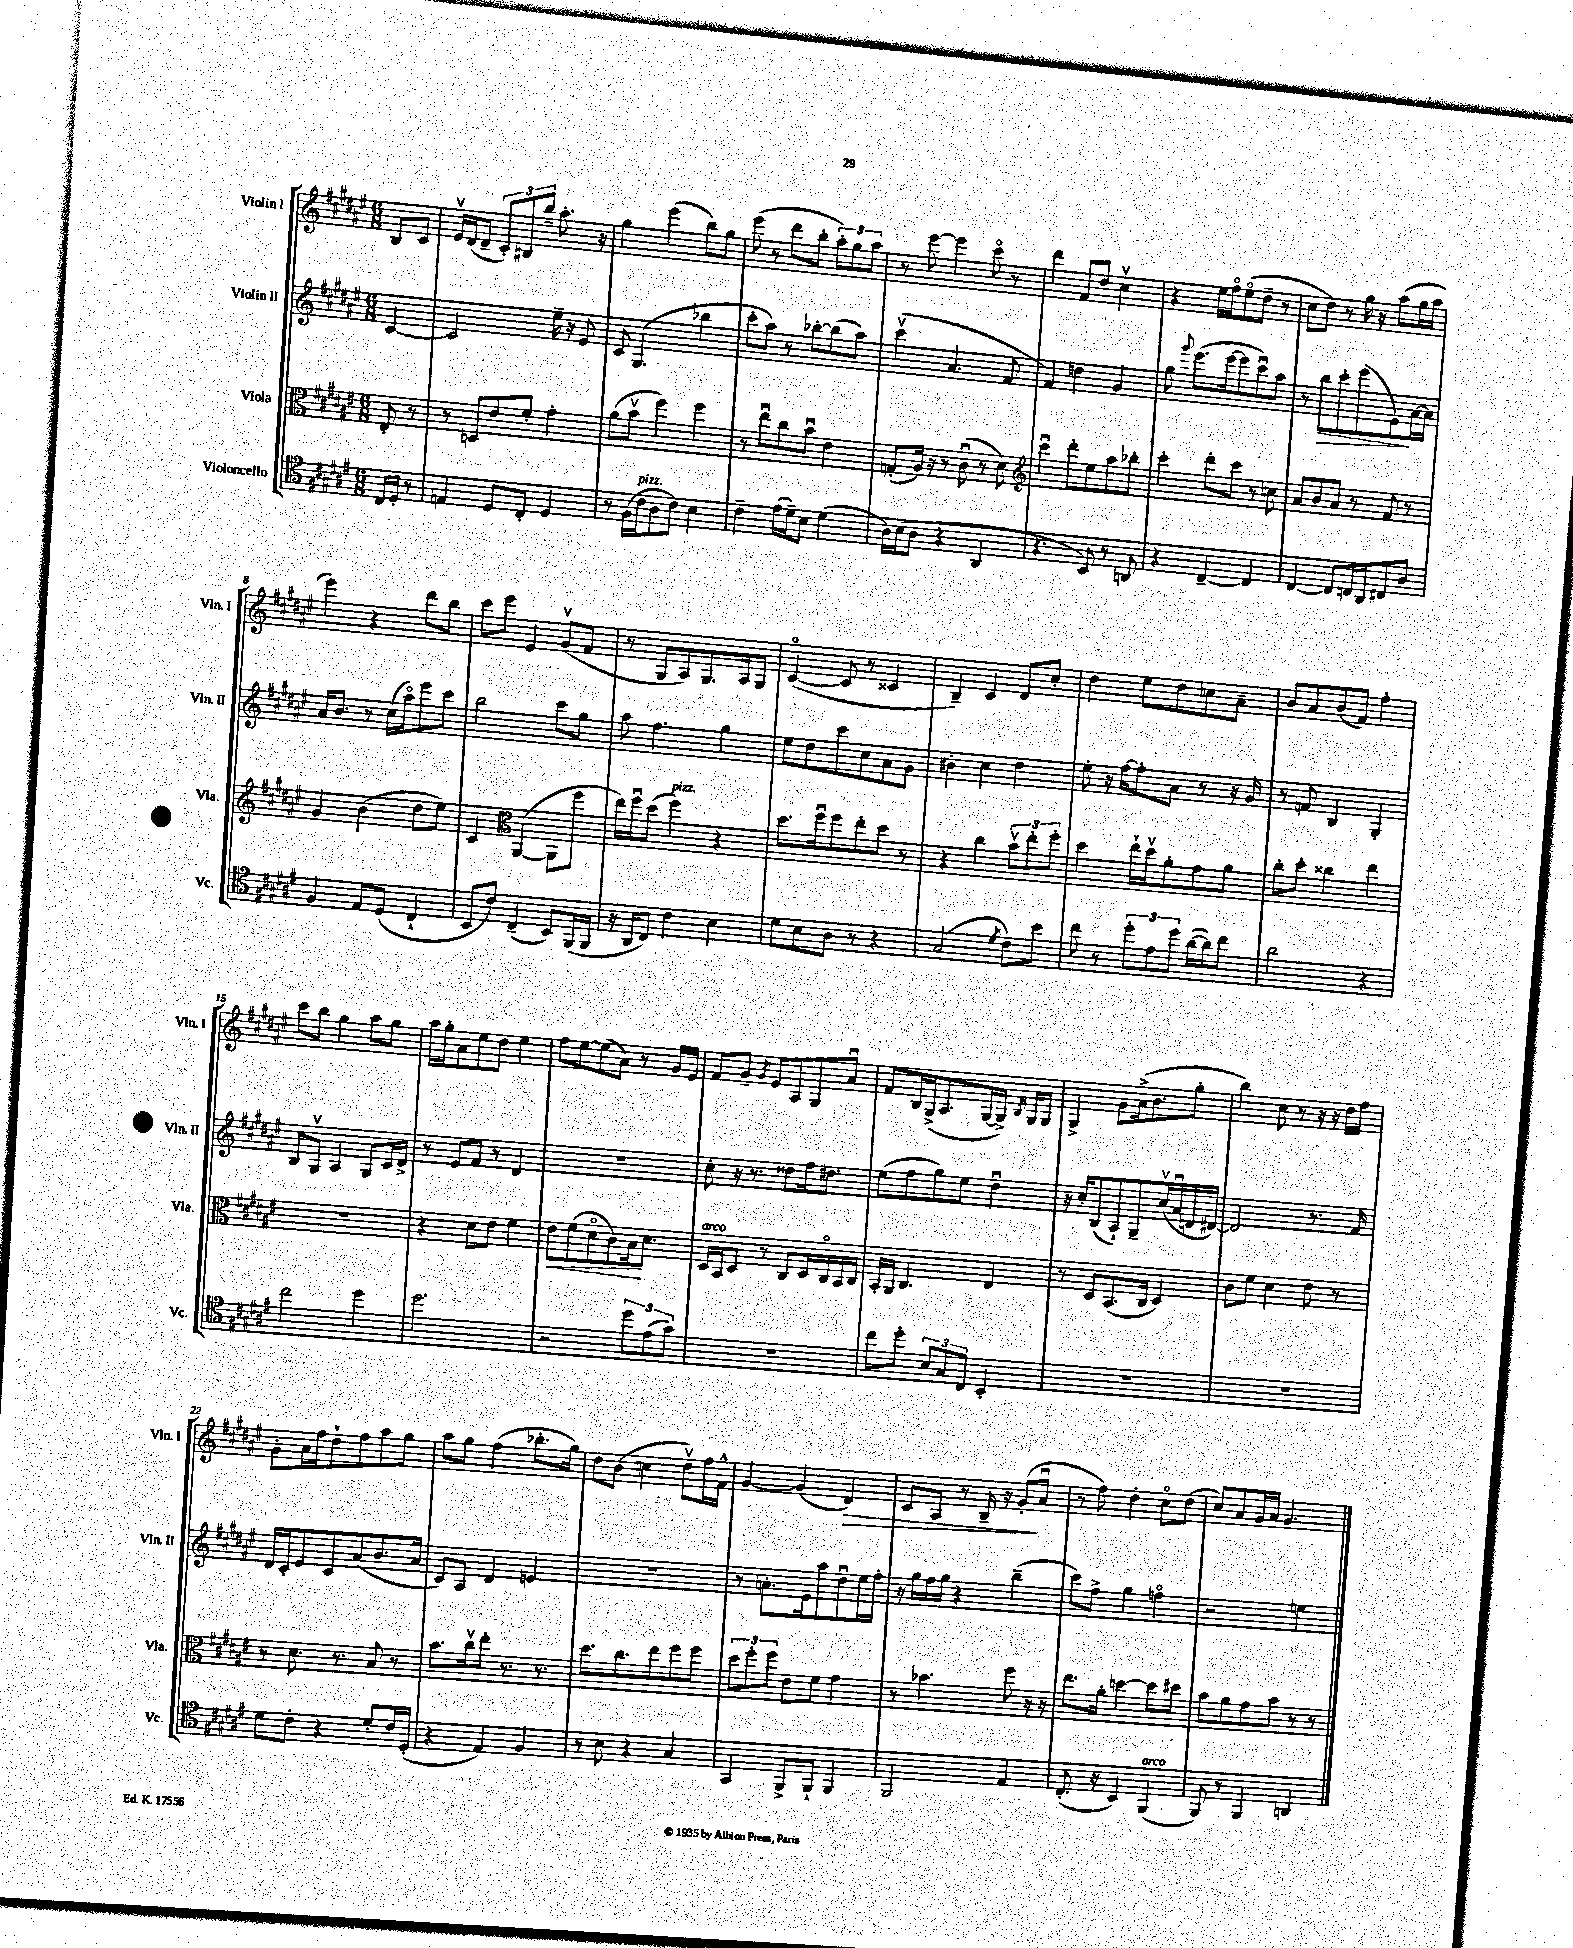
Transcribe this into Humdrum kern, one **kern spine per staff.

**kern	**kern	**dynam	**kern	**dynam	**kern	**dynam
*part4	*part3	*part3	*part2	*part2	*part1	*part1
*staff4	*staff3	*staff3	*staff2	*staff2	*staff1	*staff1
*I"Violoncello	*I"Viola	*	*I"Violin II	*	*I"Violin I	*
*I'Vc.	*I'Vla.	*	*I'Vln. II	*	*I'Vln. I	*
*clefC4	*clefC3	*	*clefG2	*	*clefG2	*
*k[f#c#g#d#a#e#]	*k[f#c#g#d#a#e#]	*	*k[f#c#g#d#a#e#]	*	*k[f#c#g#d#a#e#]	*
*M6/8	*M6/8	*	*M6/8	*	*M6/8	*
=	=	=	=	=	=	=
16C#/LL	8E#'/	.	[4c#/	.	8B/L	.
16D#'/JJ	.	.	.	.	.	.
8r	8r	.	.	.	8c#/J	.
=1	=1	=1	=1	=1	=1	=1
4En/	8r	.	2c#/]	.	16e#v/LL	.
.	.	.	.	.	(16d#/J	.
.	8Dn/L	.	.	.	8d#~/J	.
8D#/L	8e#/	.	.	.	12c#'/L)	.
.	.	.	.	.	12B#X/	.
8C#'/J	8f#'/J	.	.	.	.	.
.	.	.	.	.	12bb~/J	.
4D#/	4g#'\	.	16ee#~\	.	8.aa#'\	.
.	.	.	16r	.	.	.
.	.	.	8e#/	.	.	.
.	.	.	.	.	16r	.
=2	=2	=2	=2	=2	=2	=2
8r	(8a#\L	.	8c#/	.	4gg#\	.
(16F#\LL	8bv\J	.	(4.G#/	.	.	.
!LO:TX:a:i:t=pizz.	!	!	!	!	!	!
16c#\J	.	.	.	.	.	.
8A#\	4ff#\)	.	.	.	(4eee#\	.
8c#\J)	.	.	.	.	.	.
4B\	4ff#\	.	4bb-X\	.	8bb\L)	.
.	.	.	.	.	8gg#\J	.
=3	=3	=3	=3	=3	=3	=3
4c#~\	8r	.	8ccc#'\L	.	(8eee#\	.
.	8ee#u\L	.	8aa#\J)	.	8r	.
(16e#\LL	8cc#\	.	8r	.	8ddd#\L	.
16d#~\J)	.	.	.	.	.	.
8B\J	8bu\J	.	[8bb-X'\L	.	8bb'\J	.
(4d#\	4e#\	.	(8bb-\]	.	12aa#'\L)	.
.	.	.	.	.	12gg#\	.
.	.	.	8aa#\J)	.	.	.
.	.	.	.	.	12aa#\J	.
=4	=4	=4	=4	=4	=4	=4
16A#\LL)	(8Gn'/L	.	(4ccc#v\	.	8r	.
(16B\J	.	.	.	.	.	.
8A#\J	16A#/Jk)	.	.	.	[8eee#\	.
.	16r	.	.	.	.	.
4r	8r	.	4.a#/	.	4eee#\]	.
.	(8c#u\	.	.	.	.	.
4AA#/	8r	.	.	.	8ccc#\	.
.	8d#\)	.	8f#/	.	8r	.
=5	=5	=5	=5	=5	=5	=5
*	*clefG2	*	*	*	*	*
4.r	4ccc#u\	.	4f#/)	.	4ddd#\	.
.	8ddd#'\L	.	4ddn\	.	8f#/L	.
8BB/)	8ee#\	.	.	.	8dd#/J	.
8r	8aa#\	.	4g#/	.	4cc#v\	.
8AAn/	8bb-X'\J	.	.	.	.	.
=6	=6	=6	=6	=6	=6	=6
4r	4ccc#'\	.	8gg#\	.	4r	.
.	.	.	8qqggg#/	.	.	.
.	.	.	(8.eee#\L	.	.	.
[4C#~/	8ddd#'\L	.	.	.	16ee#\LL	.
.	.	.	[16eee#\k	.	16ff#\J	.
.	8ccc#\J	.	8eee#\]	.	(8ee#\	.
4C#/]	8r	.	8ccc#u\)	.	8dd#~\J	.
.	8ccn\	.	8aa#\J	.	8r	.
=7	=7	=7	=7	=7	=7	=7
[4C#/	8a#/L	.	8r	.	8cc#\L	.
!	!	!	!	!LO:HP:b	!	!
.	8b/	.	8bb\L	>	8dd#\J)	.
8C#/L]	8a#/J	.	8ccc#'\	.	8r	.
16Cn/L	8r	.	(8eee#\	.	16gg#\	.
16AA#/J	.	.	.	.	16r	.
8C#X/	8f#/	.	8e#\)	.	(8aa#\L	.
8A#/J	8r	.	[16a#\L	]	16gg#\L	.
.	.	.	16a#\JJ]	.	16aa#\JJ	.
!!LO:LB:g=z
=8	=8	=8	=8	=8	=8	=8
4F#/	4g#/	.	16a#/KL	.	4eee#\)	.
.	.	.	8.b/J	.	.	.
8E#/L	(4b\	.	8r	.	4r	.
(8D#/J	.	.	(16cc#\LL	.	.	.
.	.	.	16aa#\J)	.	.	.
4C#`/	8dd#\L	.	8eee#\	.	8ddd#\L	.
.	8ee#\J)	.	8ccc#\J	.	8bb\J	.
=9	=9	=9	=9	=9	=9	=9
8BB/L	4c#/	.	2bb\	.	8ccc#\L	.
8c#/J)	.	.	.	.	8eee#\J	.
*	*clefC3	*	*	*	*	*
(4C#~/	([4AA#/	.	.	.	4e#/	.
8BB/L)	8AA#\L]	.	8ccc#\L	.	(8g#v/L	.
(16FF#/L	8ff#\J	.	8gg#\J	.	8f#/J	.
16FF#/JJ	.	.	.	.	.	.
=10	=10	=10	=10	=10	=10	=10
16r	16ee#\LL)	.	8aa#\	.	8r	.
16AA#/KL	16ff#u\J	.	.	.	.	.
8C#/J)	(8dd#\J	.	4.ff#\	.	8G#/L	.
!	!LO:TX:a:i:t=pizz.	!	!	!	!	!
4c#\	4ff#\)	.	.	.	8A#/)	.
.	.	.	.	.	8.G#/	.
4B\	4r	.	4gg#\	.	.	.
.	.	.	.	.	16A#/k	.
.	.	.	.	.	8G#/J	.
=11	=11	=11	=11	=11	=11	=11
8d#\L	8.dd#\L	.	8ee#\L	.	([4c#/	.
8B\	.	.	8dd#\	.	.	.
.	16ff#u\k	.	.	.	.	.
8A#\J	8ff#\	.	8ccc#\	.	8c#/]	.
8r	8ee#'\	.	8cc#\	.	8r	.
4r	8dd#\J	.	8a#\	.	4c##X/	.
.	8r	.	8g#\J	.	.	.
=12	=12	=12	=12	=12	=12	=12
(2G#/	4r	.	4b#X'\	.	4B~/)	.
.	4cc#\	.	4cc#\	.	4c#/	.
8qd#/	.	.	.	.	.	.
8c#\L)	12bv\L	.	4dd#\	.	8d#/L	.
.	12ee#'\	.	.	.	.	.
8b\J	.	.	.	.	8cc#'/J	.
.	12ff#'\J	.	.	.	.	.
=13	=13	=13	=13	=13	=13	=13
8cc#\	4dd#\	.	8ee#'\	.	4dd#\	.
8r	.	.	16r	.	.	.
.	.	.	[16ff#\KL	.	.	.
12dd#'\L	16ee#`\LL	.	8ff#'\]	.	8ee#\L	.
.	16dd#v\J	.	.	.	.	.
12e#\	.	.	.	.	.	.
.	8a#'\	.	8a#\J	.	8dd#\	.
12dd#\J	.	.	.	.	.	.
([16a#\LL	8g#\	.	8r	.	8ccn\	.
16a#\J])	.	.	.	.	.	.
8cc#\J	8a#\J	.	16r	.	8a#~\J	.
.	.	.	16g#/	.	.	.
=14	=14	=14	=14	=14	=14	=14
2a#\	8cc#'\L	.	8r	.	8b/L	.
.	8dd#'\J	.	8fn/	.	8a#/	.
.	4cc##X\	.	4B/	.	(8b/	.
.	.	.	.	.	8f#/J)	.
4r	4ee#\	.	4G#'/	.	4ff#'\	.
!!LO:LB:g=z
=15	=15	=15	=15	=15	=15	=15
2cc#\	2.r	.	8B/L	.	8ccc#\L	.
.	.	.	8G#v/J	.	8bb\J	.
.	.	.	4A#/	.	4gg#\	.
4dd#\	.	.	8G#/L	.	8aa#\L	.
.	.	.	16c#/L	.	8gg#\J	.
.	.	.	16d#^/JJ	.	.	.
=16	=16	=16	=16	=16	=16	=16
2.dd#\	4r	.	8r	.	16aa#\LL	.
.	.	.	.	.	16gg#'\J	.
.	.	.	8e#/L	.	8a#\	.
.	8d#\L	.	8f#/J	.	8ee#\	.
.	8e#\J	.	8r	.	8dd#\J	.
.	4f#\	.	4d#/	.	4ee#\	.
=17	=17	=17	=17	=17	=17	=17
!	!	!LO:HP:b	!	!	!	!
2r	8e#\L	<	2.r	.	8ff#\L	.
.	(8f#\	.	.	.	[8ee#\	.
.	8d#\	.	.	.	(8ee#\]	.
.	8c#\)	.	.	.	8a#\J)	.
12dd#\L	16B\k	.	.	.	8r	.
.	8.d#\J	[	.	.	.	.
(12e#\	.	.	.	.	.	.
.	.	.	.	.	16g#/LL	.
12g#\J)	.	.	.	.	.	.
.	.	.	.	.	16e#/JJ	.
=18	=18	=18	=18	=18	=18	=18
!	!LO:TX:a:i:t=arco	!	!	!	!	!
2.r	16D#/LL	.	8cc#'\	.	8f#/L	.
.	16BB/J	.	.	.	.	.
.	8D#/J	.	16r	.	8g#~/J	.
.	.	.	8.r	.	.	.
.	.	.	.	.	8qg#/	.
.	8r	.	.	.	8e#/L	.
.	8C#/L	.	8dd##X\L	.	8A#/	.
.	16D#/L	.	16ff#\k	.	8G#/	.
.	16C#/	.	8.dd#X\J	.	.	.
.	16BB/	.	.	.	8a#u/J	.
.	16C#/JJ	.	.	.	.	.
=19	=19	=19	=19	=19	=19	=19
8cc#\L	16BB'/LL	.	(8ee#\L	.	8f#/L	.
.	16AA#/JJ	.	.	.	.	.
8dd#'\J	4.C#/	.	8ff#\	.	16B/L	.
.	.	.	.	.	(16G#^/J	.
12B/L	.	.	8gg#\)	.	8.A#/	.
12G#/	.	.	.	.	.	.
.	.	.	8ee#\J	.	.	.
12C#/J	.	.	.	.	.	.
.	.	.	.	.	[16G#/L	.
4BB'/	4E#/	.	4dd#u\	.	16G#^/JJ])	.
.	.	.	.	.	8qB/	.
.	.	.	.	.	16G#/KL	.
.	.	.	.	.	8G#/J	.
=20	=20	=20	=20	=20	=20	=20
2.r	8r	.	16r	.	4G#^/	.
.	.	.	16cc#'/KL	.	.	.
.	8D#/L	.	(8B/	.	.	.
.	(8.BB/	.	8A#`/)	.	8g#\L	.
.	.	.	8G#~/	.	(16a#^\k	.
.	16C#/Jk	.	.	.	8.b\	.
.	4D#/)	.	(16cc#v/L	.	.	.
.	.	.	16a#u/	.	.	.
.	.	.	16dn/	.	8gg#'\J	.
.	.	.	[16d#X/JJ)	.	.	.
=21	=21	=21	=21	=21	=21	=21
2.r	8c#\L	.	2d#/]	.	4bb\)	.
.	8f#\J	.	.	.	.	.
.	4d#\	.	.	.	8cc#\	.
.	.	.	.	.	8r	.
.	8e#\	.	8.r	.	16r	.
.	.	.	.	.	16r	.
.	8r	.	.	.	16dd#\LL	.
.	.	.	16f#/	.	16ff#\JJ	.
!!LO:LB:g=z
=22	=22	=22	=22	=22	=22	=22
8d#\L	8r	.	16d#/LL	.	8g#'\L	.
.	.	.	16c#'/J	.	.	.
8c#'\J	8.d#\	.	8e#/	.	16a#\L	.
.	.	.	.	.	16ff#\J	.
4r	.	.	8c#/	.	8dd#`\	.
.	8.r	.	.	.	.	.
.	.	.	(8a#/	.	8ff#\	.
8d#'/L	8B/	.	8.b/	.	8aa#\	.
16c#/L	8r	.	.	.	8gg#\J	.
(16D#'/JJ	.	.	16a#/Jk	.	.	.
=23	=23	=23	=23	=23	=23	=23
4r	8.b\L	.	8c#/L)	.	8aa#\L	.
.	.	.	8A#/J	.	8gg#\J	.
.	16cc#v\k	.	.	.	.	.
4E#/)	8ee#'\J	.	4d#/	.	(4ff#\	.
.	8.r	.	.	.	.	.
4F#/	.	.	4en/	.	8.bb-X'\L	.
.	8.r	.	.	.	.	.
.	.	.	.	.	16gg#\Jk)	.
=24	=24	=24	=24	=24	=24	=24
8r	8.dd#\L	.	2.r	.	8dd#\L	.
8B\	.	.	.	.	(8b\J	.
.	8.cc#\	.	.	.	.	.
4r	.	.	.	.	4ccn\	.
.	8ee#\	.	.	.	.	.
4G#/	8ff#\	.	.	.	8dd#v\L)	.
.	8ff#\J	.	.	.	16ff#\L	.
.	.	.	.	.	16f#^^\JJ	.
=25	=25	=25	=25	=25	=25	=25
4GG#/	12dd#\L	.	8r	.	[4g#/	.
.	12ff#'\	.	.	.	.	.
.	.	.	8.an'\L	.	.	.
.	12ff#\J	.	.	.	.	.
8FF#^/L	8e#\L	.	.	.	(4g#/]	.
.	.	.	16e#\k	.	.	.
8FF#`/J	8f#\J	.	8aa#\	.	.	.
!	!	!	!	!	!	!LO:HP:b
4FF#/	4g#\	.	8dd#u\	.	4d#/)	>
.	.	.	16ee#\L	.	.	.
.	.	.	16ff#'\JJ	.	.	.
=26	=26	=26	=26	=26	=26	=26
2FF#/	8r	.	16r	.	8c#/L	.
.	.	.	16gg#\LL	.	.	.
.	4.b-X\	.	16ff#\	.	8A#/J	.
.	.	.	16gg#\JJ	.	.	.
.	.	.	4r	.	8r	.
.	.	.	.	.	16B~/	.
.	.	.	.	.	16r	.
4E#/	8ff#\	.	(4bb~\	.	(8g#'/L	.
.	16r	.	.	.	8a#u/J	]
.	16r	.	.	.	.	.
=27	=27	=27	=27	=27	=27	=27
(8.C#'/	8.ee#\L	.	8ccc#\L)	.	8r	.
.	.	.	8ff#^\J	.	8ff#\)	.
16r	16a#'\Jk	.	.	.	.	.
4BB/)	[4ddn\	.	4gg#\	.	4dd#'\	.
!LO:TX:a:i:t=arco	!	!	!	!	!	!
(4FF#/	8dd\L]	.	4ffn\	.	8cc#\L	.
.	8dd#X\J	.	.	.	(8dd#\J	.
=28	=28	=28	=28	=28	=28	=28
8FF#/)	8b\L	.	2r	.	8cc#/L)	.
8r	8a#\	.	.	.	8a#/	.
4FF#/	8g#\	.	.	.	16g#/L	.
.	.	.	.	.	16a#/JJ	.
.	8b\J	.	.	.	4.g#/	.
4AAn/	8r	.	4een\	.	.	.
.	8r	.	.	.	.	.
==	==	==	==	==	==	==
*-	*-	*-	*-	*-	*-	*-
